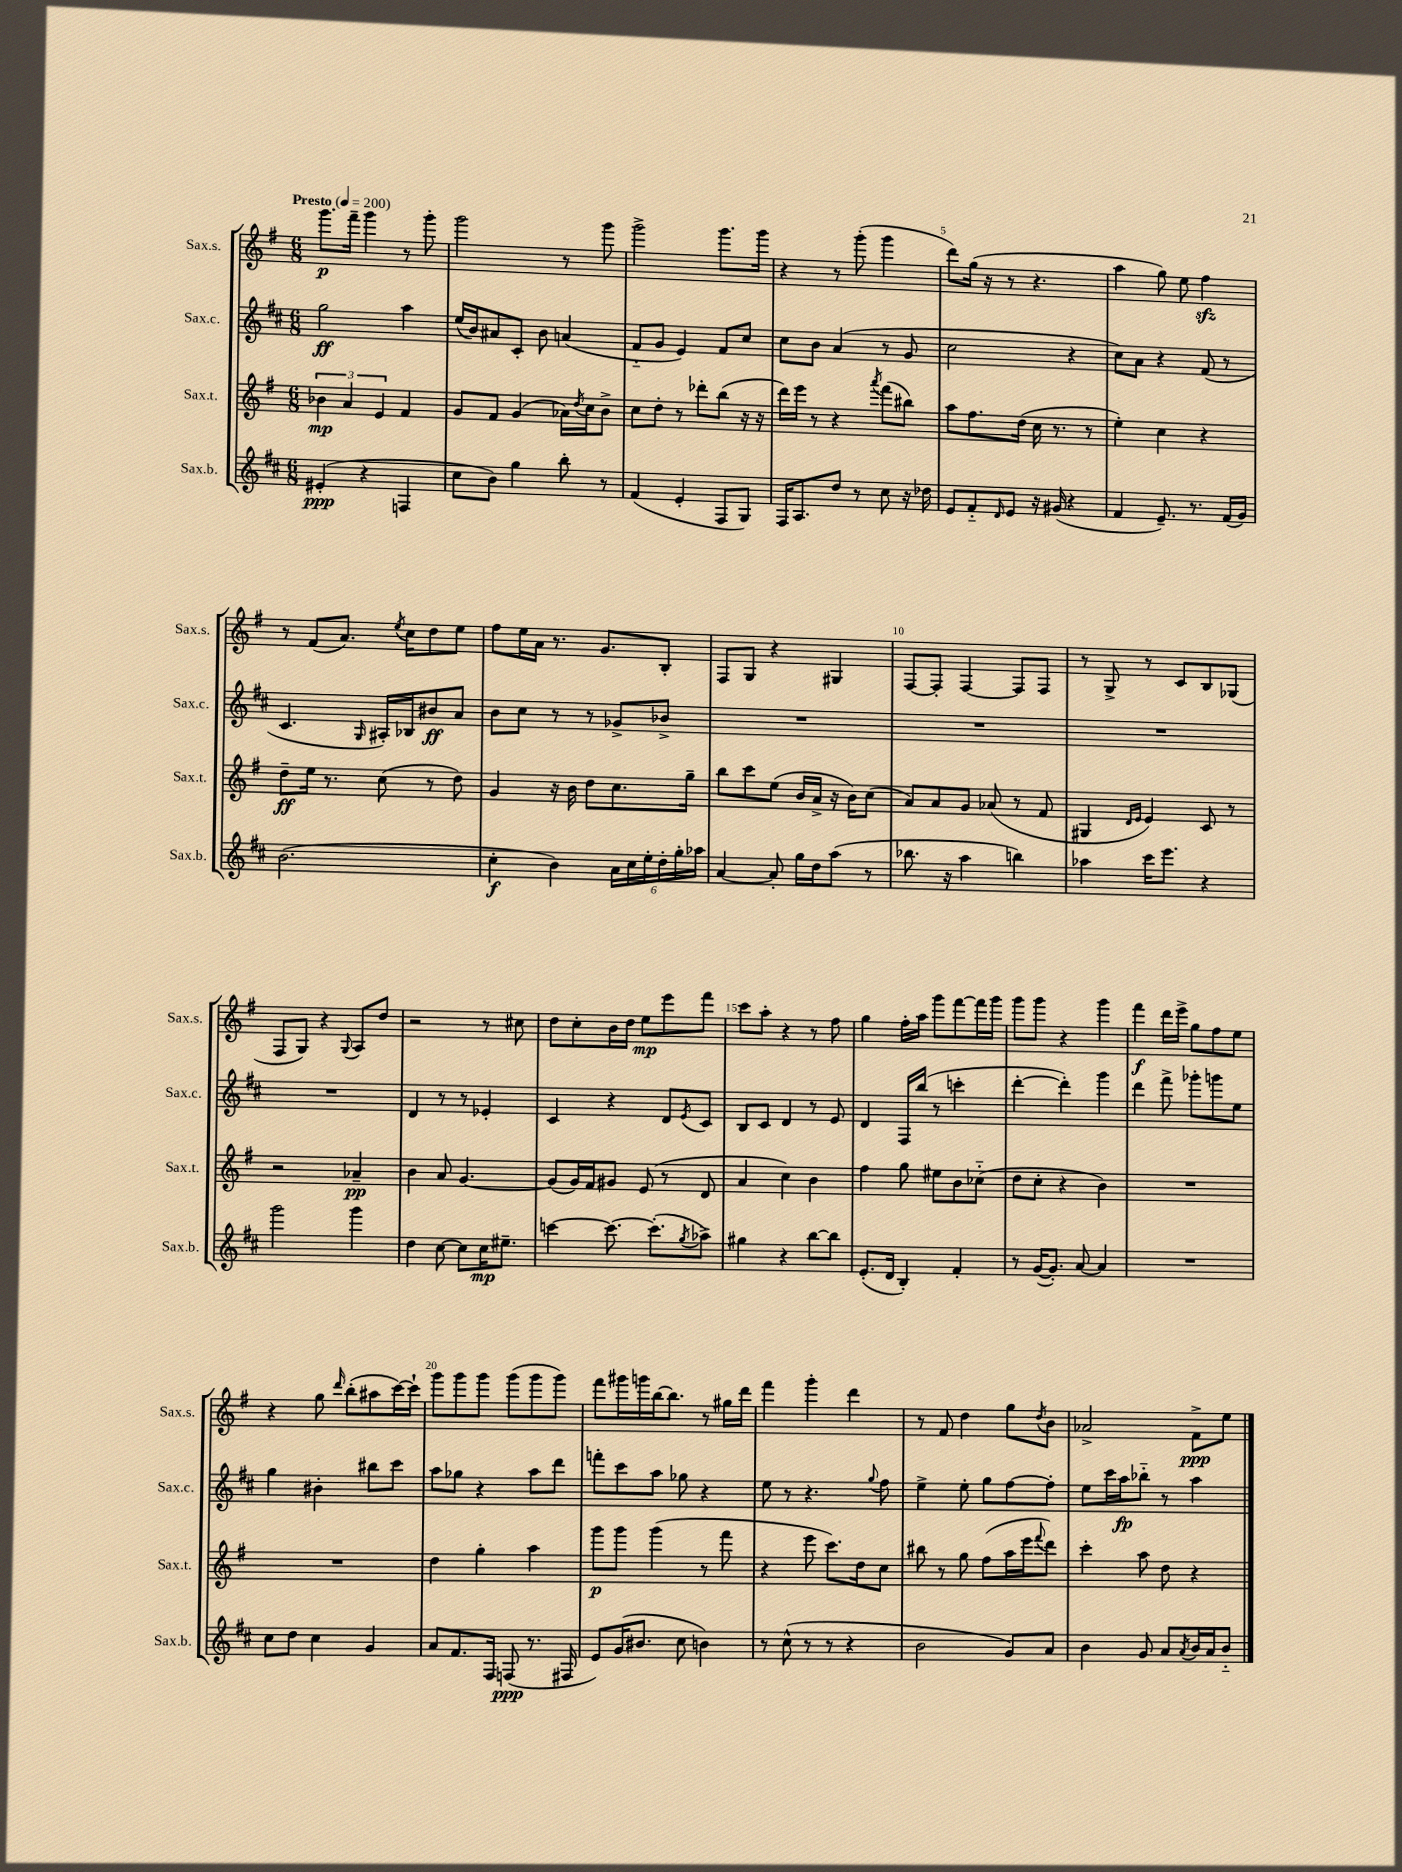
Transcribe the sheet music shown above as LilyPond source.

<<
\new StaffGroup <<
\new Staff = "s0" \with { instrumentName = "Sax.s." shortInstrumentName = "Sax.s." } {
    \clef treble \key g \major \numericTimeSignature \time 6/8 \tempo "Presto" 4 = 200
    g'''8.\p fis'''16-- g'''4 r8 g'''8-. |
    g'''2 r8 g'''8 |
    g'''2-> g'''8. g'''16 |
    r4 r8 g'''8-.( g'''4 |
    d'''8) g''16( r16 r8 r4. |
    a''4 g''8) e''8 fis''4\sfz |
    r8 fis'8( a'8.) \acciaccatura { e''8 } c''16 d''8 e''8 |
    fis''8 e''16 a'16 r8. g'8. b8-. |
    fis8 g8 r4 gis4 |
    fis8~ fis8-. fis4~ fis8 fis8 |
    r8 g8-> r8 c'8 b8 ges8( |
    fis8 g8) r4 \appoggiatura { g8 } a8 d''8 |
    r2 r8 cis''8 |
    d''8 c''8-. b'16 d''16 e''8\mp e'''8 fis'''8 |
    c'''8 a''8-. r4 r8 fis''8 |
    g''4 fis''16-. a''16 g'''8 fis'''8~ fis'''16 g'''16 |
    g'''8 g'''8 r4 g'''4 |
    fis'''4\f d'''16 e'''16-> g''8 fis''8 e''8 |
    r4 g''8 \grace { d'''16 } b''8-.( ais''8 c'''16~) c'''16-! |
    g'''8 g'''8 g'''8 g'''8( g'''8 g'''8) |
    fis'''8 gis'''16 g'''16 b''16~ b''8. r8 gis''16 d'''16 |
    fis'''4 g'''4-. d'''4 |
    r8 fis'8 d''4 g''8 \acciaccatura { d''8 } b'8 |
    aes'2-> fis'8->\ppp e''8 \bar "|." |
}
\new Staff = "s1" \with { instrumentName = "Sax.c." shortInstrumentName = "Sax.c." } {
    \clef treble \key d \major \numericTimeSignature \time 6/8
    g''2\ff a''4 |
    e''16( b'16) ais'8 cis'8-. b'8 a'4( |
    fis'8-_ g'8 e'4) fis'8 cis''8 |
    cis''8 b'8 a'4( r8 g'8 |
    cis''2 r4 |
    cis''8) a'8 r4 fis'8( r8 |
    cis'4. \grace { g16 } ais16-.) bes16 bis'8\ff a'8 |
    b'8 cis''8 r8 r8 ges'8-> bes'8-> |
    R2. |
    R2. |
    R2. |
    R2. |
    d'4 r8 r8 ees'4-. |
    cis'4 r4 d'8 \acciaccatura { e'8 } cis'8 |
    b8 cis'8 d'4 r8 e'8 |
    d'4 fis16 b''16( r8 c'''4-. |
    d'''4~-. d'''4-.) g'''4 |
    d'''4 fis'''8-> ges'''8-. g'''8 e''8 |
    g''4 bis'4-. bis''8 cis'''8 |
    a''8 ges''8 r4 a''8 d'''8 |
    f'''8-. cis'''8 a''8 ges''8 r4 |
    e''8 r8 r4. \appoggiatura { g''8 } fis''8 |
    e''4-> e''8-. g''8 fis''8~ fis''8-. |
    e''8 cis'''16 a''16\fp bes''8-_ r8 a''4 \bar "|." |
}
\new Staff = "s2" \with { instrumentName = "Sax.t." shortInstrumentName = "Sax.t." } {
    \clef treble \key g \major \numericTimeSignature \time 6/8
    \tuplet 3/2 { bes'4\mp a'4 e'4 } fis'4 |
    g'8 fis'8 g'4( aes'16) \acciaccatura { d''8 } c''16 b'8-> |
    c''8 d''8-. r8 des'''8-. b''8( r16 r16 |
    d'''16) e'''16 r8 r4 \acciaccatura { a'''8 } fis'''8( bis''8) |
    a''8 fis''8. d''16( c''16 r8. r8 |
    e''4-.) c''4 r4 |
    d''8--\ff e''16 r8. c''8( r8 d''8) |
    g'4 r16 b'16 d''8 c''8. g''16-- |
    b''8 c'''8 e''8( b'16 a'16-> r16 b'16) c''8( |
    a'8) a'8 g'8 aes'8( r8 fis'8 |
    gis4 \grace { d'16 e'16 } e'4) c'8 r8 |
    r2 aes'4--\pp |
    b'4 a'8 g'4.~ |
    g'8( g'16) fis'16 gis'8 e'8( r8 d'8 |
    a'4 c''4) b'4 |
    fis''4 g''8 eis''8 b'8 ces''8-_( |
    d''8 c''8-. r4 b'4) |
    R2. |
    R2. |
    d''4 g''4-. a''4 |
    g'''8\p g'''8 g'''4( r8 fis'''8 |
    r4 e'''8 c'''8.) d''16 c''8 |
    bis''8 r8 g''8 fis''8( a''16 e'''16 \appoggiatura { fis'''8 } d'''8) |
    c'''4-. a''8 d''8 r4 \bar "|." |
}
\new Staff = "s3" \with { instrumentName = "Sax.b." shortInstrumentName = "Sax.b." } {
    \clef treble \key d \major \numericTimeSignature \time 6/8
    eis'4-.\ppp( r4 f4 |
    cis''8 b'8) g''4 b''8-. r8 |
    fis'4( e'4-. fis8 g8) |
    fis16 a8. d''8 r8 cis''8 r16 des''16 |
    e'8 fis'8-_ \grace { d'16 } e'8 r16 gis'16( r4 |
    fis'4 e'8.--) r8. fis'16( g'16) |
    b'2.( |
    cis''4-.\f b'4) \tuplet 6/4 { a'16 cis''16 e''16-. d''16-. g''16-. aes''16 } |
    a'4~ a'8-. g''16 d''16 a''8( r8 |
    bes''8. r16 a''4 b''4) |
    aes''4 cis'''16 e'''8. r4 |
    g'''2 g'''4 |
    d''4 cis''8~ cis''8 cis''16\mp eis''8.-- |
    c'''4~ c'''8.~ c'''8.-.( \acciaccatura { g''8 } aes''8->) |
    gis''4 r4 b''8~ b''8 |
    e'8.-.( d'16 b4-.) fis'4-. |
    r8 g'16~( g'8.-.) a'8~ a'4 |
    R2. |
    cis''8 d''8 cis''4 g'4 |
    a'8 fis'8. fis16 f8\ppp( r8. fis16 |
    e'8) g'16( bis'8. cis''8 b'4) |
    r8 cis''8-^( r8 r8 r4 |
    b'2 g'8) a'8 |
    b'4 g'8 a'8 \acciaccatura { a'8 } b'16 a'16 b'8-_ \bar "|." |
}
>>
>>
\layout { \context { \Score \override BarNumber.break-visibility = ##(#f #t #t) barNumberVisibility = #(every-nth-bar-number-visible 5) } }
